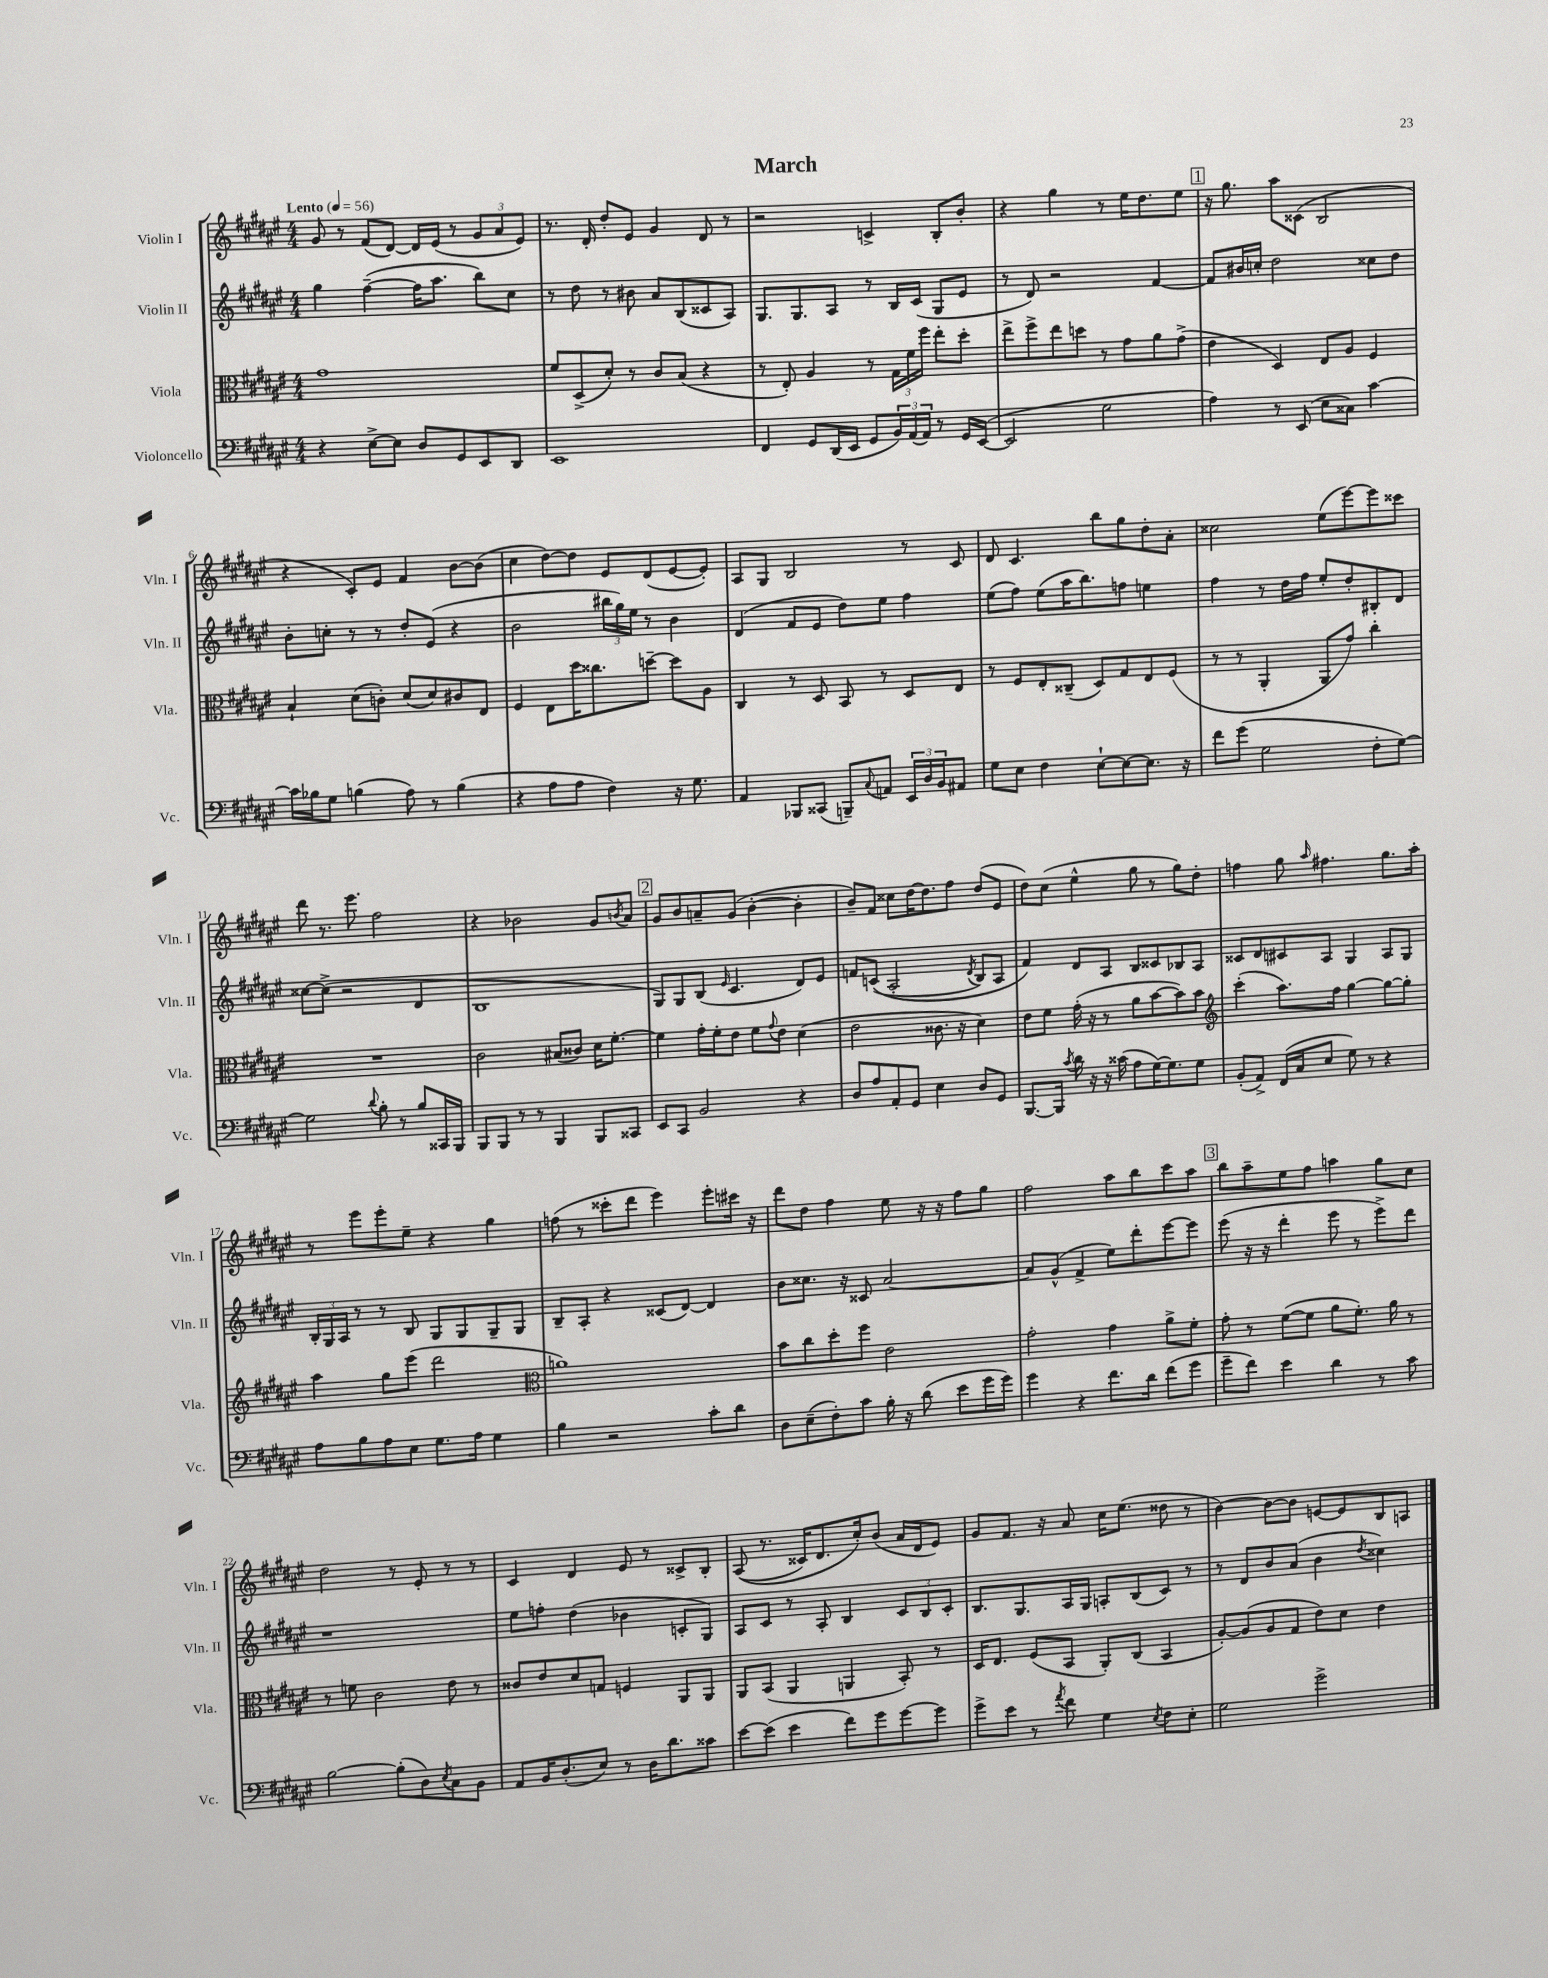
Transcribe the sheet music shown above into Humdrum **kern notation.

**kern	**kern	**kern	**kern
*staff4	*staff3	*staff2	*staff1
*clefF4	*clefC3	*clefG2	*clefG2
*k[f#c#g#d#a#e#]	*k[f#c#g#d#a#e#]	*k[f#c#g#d#a#e#]	*k[f#c#g#d#a#e#]
*M4/4	*M4/4	*M4/4	*M4/4
*MM56	*MM56	*MM56	*MM56
4r	1g#	4gg#	8g#
.	.	.	8r
[8E#^	.	([4ff#~	(8f#
8E#]	.	.	[8d#)
8D#	.	16ff#]	16d#]
.	.	8.aa#	(16e#
8GG#	.	.	8r
8EE#	.	8bb)	12g#
.	.	.	12a#
8DD#	.	8cc#	.
.	.	.	12e#)
=	=	=	=
1EE#	8f#	8r	8.r
.	(8D#^	8dd#	.
.	.	.	16d#'
.	8d#')	8r	8dd#'
.	8r	8b#	8e#
.	8c#	8a#	4g#
.	(8B	(8B	.
.	4r	8c##	8d#
.	.	8A#)	8r
=	=	=	=
4FF#	8r	8.G#	2r
.	8E#')	.	.
.	.	8.G#	.
8GG#	4A#	.	.
(16DD#	.	8A#	.
16EE#	.	.	.
8GG#	8r	8r	4c^
24BB)	24G#	16B	.
(24AA#	24f#	.	.
.	.	(16c#	.
24AA#)	24ff#	.	.
8r	8ee#'	8G#	8B'
16GG#	8dd#'	8e#	8b'
([16EE#	.	.	.
=	=	=	=
2EE#]	8ee#^	8r	4r
.	8ff#^	8d#)	.
.	8ee#	2r	4gg#
.	8dd	.	.
2G#	8r	.	8r
.	8g#	.	16ee#
.	.	.	8.dd#
.	8a#	[4f#	.
.	(8g#^	.	8ee#
=	=	=	=
4A#)	4e#	8f#]	16r
.	.	.	8.gg#
.	.	16b#	.
.	.	16cc'	.
8r	4D#)	2dd#	8aa#
(8EE#	.	.	(8c##
8E#	8E#	.	2B
8C##)	8A#	.	.
[4c#	4F#	8cc##	.
.	.	8dd#	.
=	=	=	=
16c#]	4B`	8b'	4r
16B-	.	.	.
8G#	.	8cc'	.
(4B	(8d#	8r	8c#')
.	8c')	8r	8e#
8A#)	(8d#	8dd#'	4f#
8r	8d#)	(8e#	.
(4B	8c#	4r	[8b
.	8E#	.	(8b]
=	=	=	=
4r	4F#	2b	4cc#
8A#	8E#	.	[8dd#)
8A#	16dd#	.	8dd#]
.	8.cc##	.	.
4F#)	.	24bb#	8e#
.	.	24gg#)	.
.	.	24ee#	.
.	[8dd~	8r	(8d#
16r	8dd]	4b	[8e#
8.G#	.	.	.
.	8A#	.	8e#'])
=	=	=	=
4AA#	4C#	(4d#	8A#
.	.	.	8G#
8BBB-	8r	8f#	2B
(8CC##	8D#	8e#	.
8BBB~)	8BB	8dd#)	.
8qqC#	.	.	.
8AA	8r	8ee#	.
24EE#	8D#	4ff#	8r
24D#	.	.	.
24BB	.	.	.
8AA#	8E#	.	8c#
=	=	=	=
8G#	8r	(8ee#	8d#
8E#	8F#	8ff#)	4.c#
4F#	8E#'	(8ee#	.
.	(8C##~	16aa#	.
.	.	8.bb)	.
[8E#`	8D#)	.	8bb
8E#_	8G#	8ff	8gg#
8.E#]	8E#	4ee	8dd#'
.	(8F#	.	8a#'
16r	.	.	.
=	=	=	=
8f#	8r	4ff#	2cc##
(8g#	8r	.	.
2G#	4AA#'	8r	.
.	.	16dd#	.
.	.	16ff#	.
.	8AA#	8ee#'	(8ee#
.	8g#)	8dd#'	[8eee#)
8F#'	4cc#'	8B#'	8eee#]
[8G#)	.	8d#	8ccc##
=	=	=	=
2G#]	1r	[8cc##	8ddd#
.	.	(8cc##^]	8.r
.	.	2r	.
.	.	.	8.eee#
8qqd#	.	.	.
8B'	.	.	2ff#
8r	.	.	.
8B	.	4d#	.
16CC##	.	.	.
16BBB	.	.	.
=	=	=	=
8BBB	2c#	1B	4r
8BBB	.	.	.
8r	.	.	2b-
8r	.	.	.
4BBB	(8B#	.	.
.	8c##)	.	.
8BBB	16d#	.	8g#
.	[8.f#'	.	.
.	.	.	8qb
8CC##	.	.	8a#
=	=	=	=
8EE#	4f#]	8G#)	8g#
8CC#	.	8G#	8b
2BB	16g#'	(8B	8a~
.	16f#'	.	.
.	.	16qqe#	.
.	8e#	4.c#	(8g#
.	8f#	.	[4b'
.	8qqg#	.	.
.	8e#	.	.
4r	(4d#	8d#)	4b']
.	.	8e#	.
=	=	=	=
8D#	2e#	8f	8b~)
8A#	.	&((8c	8f#
8AA#'	.	2A#'	8cc##
8GG#	.	.	[16dd#
.	.	.	8.dd#]
4E#	8.c##	.	.
.	.	.	8ff#
.	16r	.	.
.	.	8qd#	.
8D#	4d#)	8B)	(8dd#
8GG#	.	8A#	8e#
=	=	=	=
[8.BBB	8e#	4f#&)	8dd#)
.	8f#	.	(8cc#
16BBB]	.	.	.
8qc#	.	.	.
16d#	(16g#'	8d#	4ee#^^
16r	16r	.	.
16r	8r	8A#	.
(16c##	.	.	.
8A#	8a#	8B	8gg#
[16G#)	[8b	8c##	8r
8.G#]	.	.	.
.	8b])	8B-	8gg#)
8G#	8b	8A#	8dd#'
=	=	=	=
*	*clefG2	*	*
(8BB'	(4ccc#'	8c##	4ff
8AA#^)	.	8d#	.
(16FF#	8.aa#)	8c#	8gg#
16C#	.	.	.
.	.	.	16qqaa#
8E#	.	8A#	4.ff#
.	16ff#	.	.
8G#)	[4gg#	4G#	.
8r	.	.	.
4r	8gg#_	8A#	8.gg#
.	8gg#']	8G#	.
.	.	.	16aa#'
=	=	=	=
8A#	4aa#	24B'	8r
.	.	24G#	.
.	.	24A#	.
8B	.	8r	8eee#
8A#	8gg#	8r	8eee#'
8E#	(8eee#	8B	8ee#~
8.G#	2ddd#	8G#	4r
.	.	8G#	.
16A#	.	.	.
4G#	.	8G#~	4gg#
.	.	8G#	.
=	=	=	=
*	*clefC3	*	*
4B	1a)	8B~	(8ff
.	.	8A#'	8r
2r	.	4r	8ccc##'
.	.	.	8ddd#
.	.	(8c##	4eee#)
.	.	[8d#)	.
8c#'	.	4d#]	8eee#'
8d#	.	.	16ccc#
.	.	.	16r
=	=	=	=
8D#	8b	8b	8ddd#
(8E#~	8cc#	8.cc##	8dd#
8F#')	8dd#'	.	4ff#
.	.	16r	.
8c#	8ff#	8c##	.
16B'	2e#	[2a#	8ee#
16r	.	.	.
(8d#	.	.	16r
.	.	.	16r
8e#	.	.	8ff#
16g#	.	.	8gg#
16g#)	.	.	.
=	=	=	=
4g#	2g#'	8a#]	2ff#
.	.	(8g#^^	.
4r	.	4f#^	.
8.f#	4g#	8ee#)	8aa#
.	.	8ddd#'	8bb
16d#	.	.	.
(8f#	8a#^	[8eee#	8ccc#
8g#	8f#'	8eee#]	8aa#
=	=	=	=
8g#~	8g#'	(8eee#	8bb
8f#)	8r	16r	8aa#~
.	.	16r	.
4e#	([8f#	4ddd#'	8ee#
.	8f#]	.	8ff#
4d#	8a#	8eee#	4aa
.	8.f#')	8r	.
8r	.	8eee#^)	8gg#
.	16a#	.	.
8c#	8r	8ddd#	8cc#
=	=	=	=
[2B	8r	1r	2dd#
.	8f	.	.
.	2c#	.	.
(8B']	.	.	8r
8D#)	.	.	8e#'
8qE#	.	.	.
8C#	8e#	.	8r
8BB	8r	.	8r
=	=	=	=
8AA#	8c##	8ee#	4c#
16BB	8e#	8ff'	.
(8.D#'	.	.	.
.	8d#	(4dd#	4d#
8E#)	8G	.	.
8r	4F	4b-	8e#
16D#	.	.	8r
8.d#	.	.	.
.	8AA#	8c'	8c##^
8c##	8AA#	8G#)	8B'
=	=	=	=
[8e#	8AA#	8A#	&((8A#
(8e#]	(8BB	8c#	8.r
4e#	4AA#	8r	.
.	.	.	16c##)
.	.	8A#'	8.d#
8f#)	4AA	4B	.
.	.	.	16cc#'&)
8g#	.	.	(8b
[8g#	8BB')	12c#	16a#
.	.	.	16d#
.	.	12B	.
8g#]	8r	.	8e#)
.	.	12c#'	.
=	=	=	=
8g#^	16D#	8.B	8g#
.	8.E#	.	.
8e#	.	.	8.f#
.	.	8.G#	.
8r	(8F#	.	.
.	.	.	16r
8qa#	.	.	.
8f#	8BB	16A#	8a#
.	.	16G#	.
4G#	8AA#')	8A'	16cc#
.	.	.	(8.ee#
.	(8C#	(8B	.
8qE#	.	.	.
8F#	4BB	8c#)	8dd##
8E#'	.	8r	8r
=	=	=	=
2G#	[8A#')	8r	[4b)
.	(8A#]	8d#	.
.	8A#	8b	8b_
.	8G#	(8a#	8b]
2g#^	8e#)	4b	[8e
.	8d#	.	8e]
.	.	8qdd#	.
.	4e#	4cc##)	8B
.	.	.	8A
==	==	==	==
*-	*-	*-	*-
